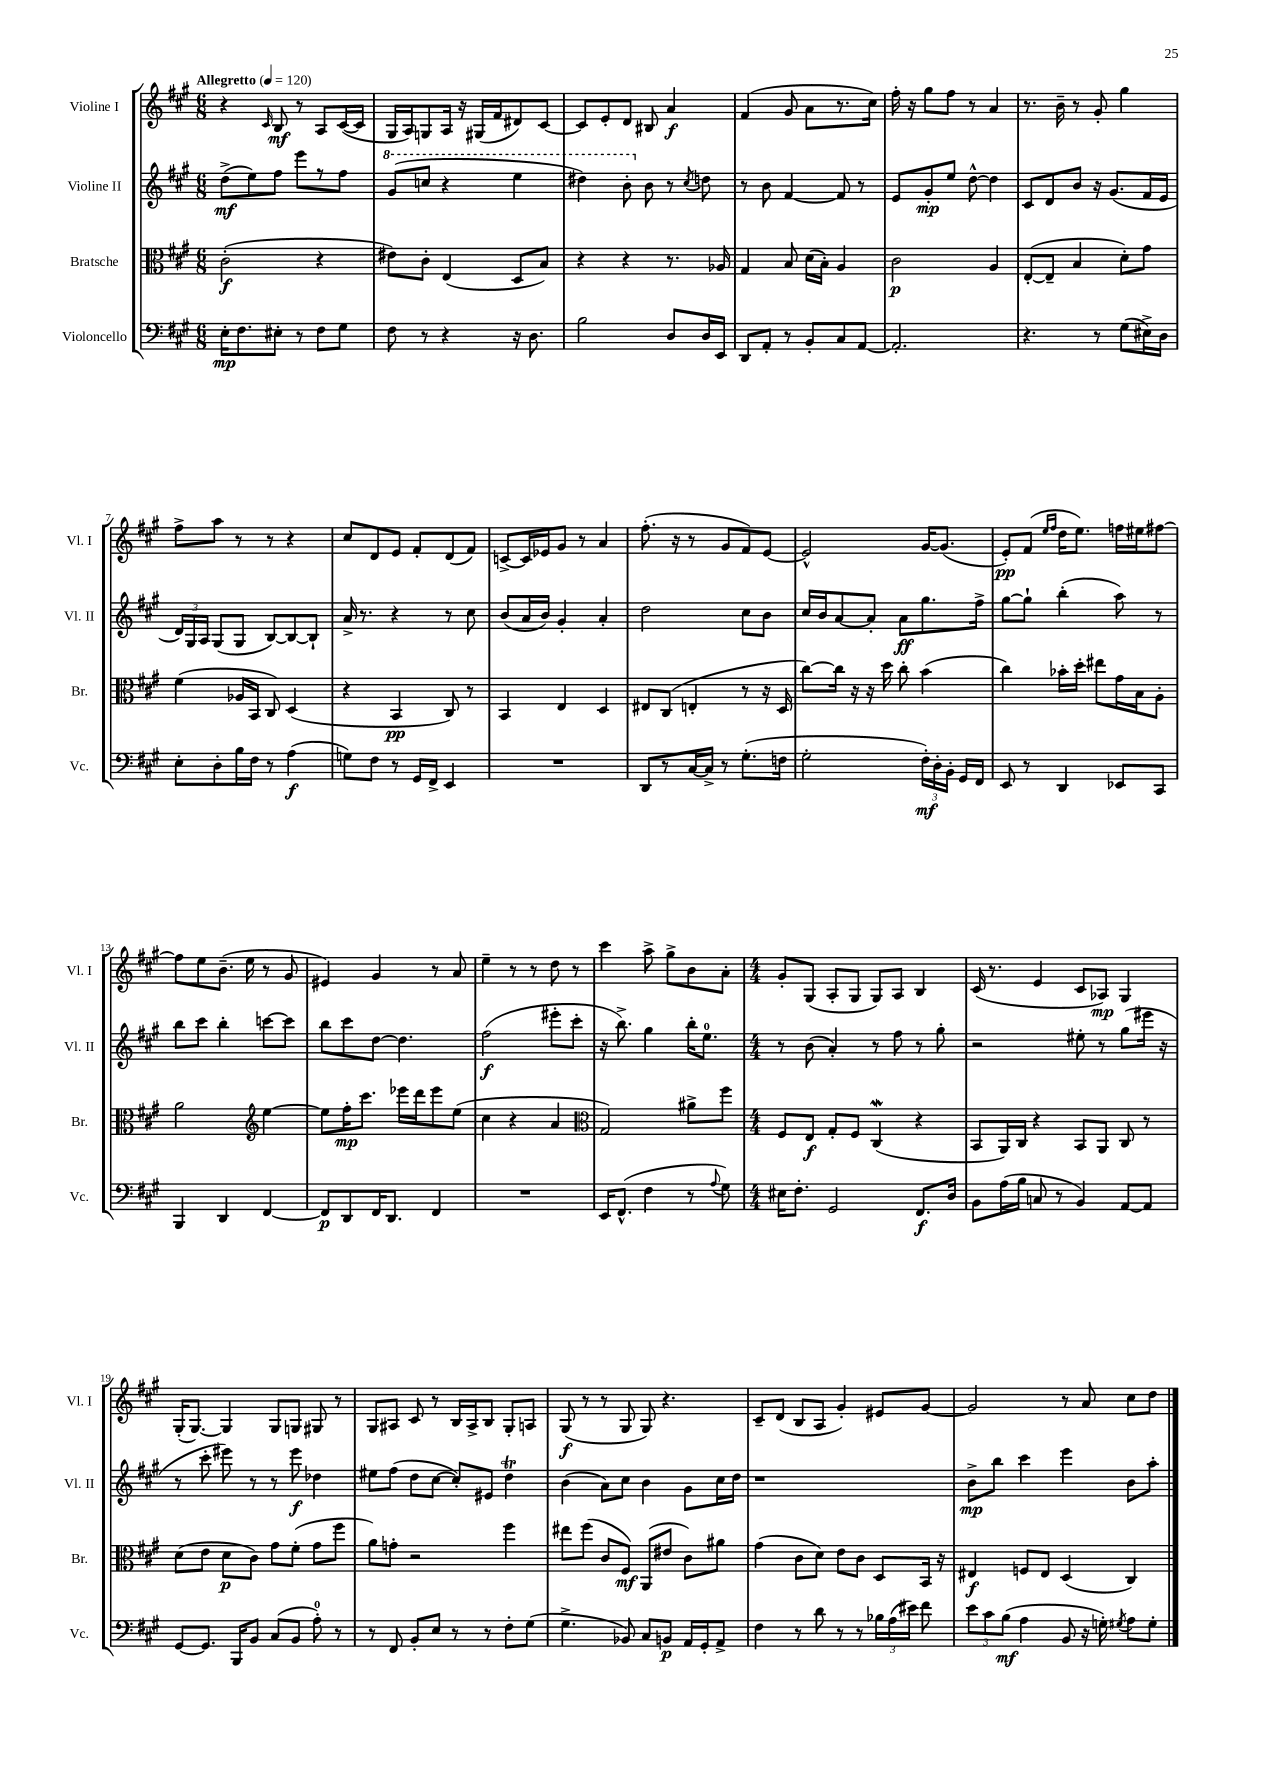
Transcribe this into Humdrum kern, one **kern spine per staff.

**kern	**dynam	**kern	**dynam	**kern	**dynam	**kern	**dynam
*part4	*part4	*part3	*part3	*part2	*part2	*part1	*part1
*staff4	*staff4	*staff3	*staff3	*staff2	*staff2	*staff1	*staff1
*I"Violoncello	*	*I"Bratsche	*	*I"Violine II	*	*I"Violine I	*
*I'Vc.	*	*I'Br.	*	*I'Vl. II	*	*I'Vl. I	*
*clefF4	*	*clefC3	*	*clefG2	*	*clefG2	*
*k[f#c#g#]	*	*k[f#c#g#]	*	*k[f#c#g#]	*	*k[f#c#g#]	*
*M6/8	*	*M6/8	*	*M6/8	*	*M6/8	*
*MM120	*	*MM120	*	*MM120	*	*MM120	*
=1	=1	=1	=1	=1	=1	=1	=1
!	!	!	!	!	!	!LO:TX:a:B:t=Allegretto	!
16E'\KL	mp	(2c#'\	f	(8dd^\L	mf	4r	.
8.F#\	.	.	.	.	.	.	.
.	.	.	.	8ee\)	.	.	.
.	.	.	.	.	.	16qqc#/	.
8E#X'\J	.	.	.	8ff#\J	.	8B/	mf
8r	.	.	.	8eee\L	.	8r	.
8F#\L	.	4r	.	8r	.	8A/L	.
8G#\J	.	.	.	8ff#\J	.	([16c#/L	.
.	.	.	.	.	.	16c#/JJ]	.
=2	=2	=2	=2	=2	=2	=2	=2
*	*	*	*	*8va	*	*	*
8F#\	.	8e#X\L)	.	(8gg#/L	.	16G#/LL	.
.	.	.	.	.	.	16A/J)	.
8r	.	8c#'\J	.	8cccn/J	.	8Gn/	.
4r	.	(4E/	.	4r	.	16A/Jk	.
.	.	.	.	.	.	16r	.
.	.	.	.	.	.	(16G#X/LL	.
.	.	.	.	.	.	16f#/J	.
16r	.	8D/L	.	4eee\	.	8d#X/)	.
8.D\	.	.	.	.	.	.	.
.	.	8B/J)	.	.	.	[8c#/J	.
=3	=3	=3	=3	=3	=3	=3	=3
2B\	.	4r	.	4ddd#X\)	.	8c#/L]	.
.	.	.	.	.	.	8e'/	.
.	.	4r	.	8bb'\	.	8d/J	.
*	*	*	*	*X8va	*	*	*
.	.	.	.	8b\	.	8B#X/	.
8D/L	.	8.r	.	8r	.	4a/	f
.	.	.	.	8qcc#/	.	.	.
16D/L	.	.	.	8ddn\	.	.	.
16EE/JJ	.	16A-X/	.	.	.	.	.
=4	=4	=4	=4	=4	=4	=4	=4
8DD/L	.	4G#/	.	8r	.	(4f#/	.
8AA'/J	.	.	.	8b\	.	.	.
8r	.	8B/	.	[4f#/	.	8g#/	.
8BB'/L	.	(16d\LL	.	.	.	8a\L	.
.	.	16B'\JJ)	.	.	.	.	.
8C#/	.	4A/	.	8f#/]	.	8.r	.
[8AA/J	.	.	.	8r	.	.	.
.	.	.	.	.	.	16cc#\Jk)	.
=5	=5	=5	=5	=5	=5	=5	=5
2.AA'/]	.	2c#\	p	8e/L	.	16ff#'\	.
.	.	.	.	.	.	16r	.
.	.	.	.	8g#'/	mp	8gg#\L	.
.	.	.	.	8ee/J	.	8ff#\J	.
.	.	.	.	[8dd^^\	.	8r	.
.	.	4A/	.	4dd\]	.	4a/	.
=6	=6	=6	=6	=6	=6	=6	=6
4.r	.	([8E'/L	.	8c#/L	.	8.r	.
.	.	8E~/J]	.	8d/	.	.	.
.	.	.	.	.	.	16b~\	.
.	.	4B/	.	8b/J	.	8r	.
8r	.	.	.	16r	.	8g#'/	.
.	.	.	.	(8.g#/L	.	.	.
(8G#\L	.	8d'\L)	.	.	.	4gg#\	.
16E#X^\L)	.	8g#\J	.	16f#/L	.	.	.
16D\JJ	.	.	.	16e/JJ	.	.	.
!!LO:LB:g=z
=7	=7	=7	=7	=7	=7	=7	=7
8E'\L	.	(4f#\	.	24d/LL)	.	8ff#^\L	.
.	.	.	.	24G#/	.	.	.
.	.	.	.	24A/JJ	.	.	.
8D'\	.	.	.	(8G#/L	.	8aa\J	.
16B\L	.	16A-X/LL	.	8G#/J	.	8r	.
16F#\JJ	.	16BB/JJ	.	.	.	.	.
8r	.	8C#/)	.	[8B/L)	.	8r	.
(4A\	f	(4D/	.	8B/_	.	4r	.
.	.	.	.	8B`/J]	.	.	.
=8	=8	=8	=8	=8	=8	=8	=8
8Gn\L)	.	4r	.	16a^/	.	8cc#/L	.
.	.	.	.	8.r	.	.	.
8F#\J	.	.	.	.	.	8d/	.
8r	.	4BB/	pp	4r	.	8e/J	.
16GG#/LL	.	.	.	.	.	8f#'/L	.
16FF#^/JJ	.	.	.	.	.	.	.
4EE/	.	8C#/)	.	8r	.	(8d/	.
.	.	8r	.	8cc#\	.	8f#/J)	.
=9	=9	=9	=9	=9	=9	=9	=9
2.r	.	4BB/	.	(8b/L	.	[8cn^/L	.
.	.	.	.	16a/L	.	16c/L]	.
.	.	.	.	16b/JJ)	.	16e-X/J	.
.	.	4E/	.	4g#'/	.	8g#/J	.
.	.	.	.	.	.	8r	.
.	.	4D/	.	4a'/	.	4a/	.
=10	=10	=10	=10	=10	=10	=10	=10
8DD/L	.	8E#X/L	.	2dd\	.	(8.ff#'\	.
8r	.	(8C#/J	.	.	.	.	.
.	.	.	.	.	.	16r	.
[16C#/L	.	4En'/	.	.	.	8r	.
16C#^/JJ]	.	.	.	.	.	.	.
8r	.	.	.	.	.	8g#/L	.
(8.G#'\L	.	8r	.	8cc#\L	.	8f#/)	.
.	.	16r	.	8b\J	.	[8e/J	.
16Fn\Jk	.	16D/	.	.	.	.	.
=11	=11	=11	=11	=11	=11	=11	=11
2G#'\	.	[8cc#\L)	.	16cc#/LL	.	2e^^/]	.
.	.	.	.	16b/J	.	.	.
.	.	16cc#\Jk]	.	[8a/	.	.	.
.	.	16r	.	.	.	.	.
.	.	16r	.	8a'/J]	.	.	.
.	.	16dd\	.	.	.	.	.
.	.	8cc#'\	.	8a\L	ff	.	.
24F#'\LL)	mf	(4b\	.	8.gg#\	.	[16g#/KL	.
24D'\	.	.	.	.	.	.	.
.	.	.	.	.	.	(8.g#/J]	.
24BB'\JJ	.	.	.	.	.	.	.
16GG#/LL	.	.	.	.	.	.	.
16FF#/JJ	.	.	.	16ff#^\Jk	.	.	.
=12	=12	=12	=12	=12	=12	=12	=12
8EE/	.	4cc#\)	.	[8gg#\L	.	8e'/L)	pp
8r	.	.	.	8gg#`\J]	.	(8f#/J	.
.	.	.	.	.	.	16qqee/LL	.
.	.	.	.	.	.	16qqff#/JJ	.
4DD/	.	16b-X'\LL	.	(4bb'\	.	16dd\KL	.
.	.	16dd'\JJ	.	.	.	8.ee\J)	.
.	.	8ee#X\L	.	.	.	.	.
8EE-X/L	.	16g#\L	.	8aa\)	.	16ffn\LL	.
.	.	16B\J	.	.	.	16ee#X\J	.
8CC#/J	.	8A'\J	.	8r	.	[8ff#X\J	.
!!LO:LB:g=z
=13	=13	=13	=13	=13	=13	=13	=13
4BBB/	.	2a\	.	8bb\L	.	8ff#\L]	.
.	.	.	.	8ccc#\J	.	8ee\	.
4DD/	.	.	.	4bb'\	.	(8.b~\J	.
.	.	.	.	.	.	16ee\	.
*	*	*clefG2	*	*	*	*	*
[4FF#/	.	[4ee\	.	[8cccn\L	.	8r	.
.	.	.	.	8ccc\J]	.	8g#/	.
=14	=14	=14	=14	=14	=14	=14	=14
8FF#/L]	p	8ee\L]	.	8bb\L	.	4e#X/)	.
8DD/	.	16ff#'\K	mp	8ccc#\	.	.	.
.	.	8.ccc#\J	.	.	.	.	.
16FF#/K	.	.	.	[8dd\J	.	4g#/	.
8.DD/J	.	.	.	.	.	.	.
.	.	16eee-X\LL	.	4.dd\]	.	.	.
.	.	16ddd\J	.	.	.	.	.
4FF#/	.	8eee-\	.	.	.	8r	.
.	.	(8ee\J	.	.	.	8a/	.
=15	=15	=15	=15	=15	=15	=15	=15
2.r	.	4cc#\	.	(2ff#\	f	4ee~\	.
.	.	4r	.	.	.	8r	.
.	.	.	.	.	.	8r	.
.	.	4a/	.	8eee#X'\L	.	8dd\	.
.	.	.	.	8ccc#'\J	.	8r	.
=16	=16	=16	=16	=16	=16	=16	=16
*	*	*clefC3	*	*	*	*	*
16EE/KL	.	2G#/)	.	16r	.	4ccc#\	.
(8.FF#^^/J	.	.	.	8.bb^\)	.	.	.
4F#\	.	.	.	4gg#\	.	8aa^\	.
.	.	.	.	.	.	8gg#^\L	.
8r	.	8a#X^\L	.	16bb'\KL	.	8b\	.
.	.	.	.	8.ee\J	.	.	.
8qqA/	.	.	.	.	.	.	.
8G#\)	.	8ff#\J	.	.	.	8a'\J	.
=17	=17	=17	=17	=17	=17	=17	=17
*M4/4	*	*M4/4	*	*M4/4	*	*M4/4	*
16E#X\KL	.	8F#/L	.	8r	.	8g#'/L	.
8.F#'\J	.	.	.	.	.	.	.
.	.	8E/J	f	(8b\	.	(8G#/J	.
2GG#/	.	8G#'/L	.	4a'/)	.	8A'/L	.
.	.	8F#/J	.	.	.	8G#/J	.
.	.	(4C#W/	.	8r	.	8G#/L)	.
.	.	.	.	8ff#\	.	8A/J	.
8.FF#/L	f	4r	.	8r	.	4B/	.
.	.	.	.	8gg#'\	.	.	.
16D/Jk	.	.	.	.	.	.	.
=18	=18	=18	=18	=18	=18	=18	=18
8BB\L	.	8BB/L	.	2r	.	(16c#/	.
.	.	.	.	.	.	8.r	.
(16A\L	.	16AA/L)	.	.	.	.	.
16B\JJ	.	16C#/JJ	.	.	.	.	.
8Cn/	.	4r	.	.	.	4e/	.
8r	.	.	.	.	.	.	.
4BB/)	.	8BB/L	.	8ee#X'\	.	8c#/L	.
.	.	8AA/J	.	8r	.	8A-X/J)	mp
[8AA/L	.	8C#/	.	(8gg#\L	.	4G#/	.
8AA/J]	.	8r	.	16eee#X\Jk	.	.	.
.	.	.	.	16r	.	.	.
!!LO:LB:g=z
=19	=19	=19	=19	=19	=19	=19	=19
[8GG#/L	.	(8d\L	.	8r	.	(16G#'/KL	.
.	.	.	.	.	.	[8.G#/J)	.
8.GG#/J]	.	8e\J	.	8ccc#'\	.	.	.
.	.	8d\L	p	8eee#X\)	.	4G#/]	.
16BBB/KL	.	.	.	.	.	.	.
8BB/J	.	8c#\J)	.	8r	.	.	.
(8C#/L	.	8g#\L	.	8r	.	8G#/L	.
8BB/J	.	(8f#'\J	.	8eee#\	f	8Gn/J	.
8A'\)	.	8g#\L	.	4dd-X\	.	8G#X/	.
8r	.	8ff#\J	.	.	.	8r	.
=20	=20	=20	=20	=20	=20	=20	=20
8r	.	8a\L)	.	8ee#X\L	.	8G#/L	.
8FF#/	.	8gn'\J	.	(8ff#\J	.	8A#X/J	.
8BB'/L	.	2r	.	8dd\L	.	8c#/	.
8E/J	.	.	.	[8cc#\J	.	8r	.
8r	.	.	.	8cc#'/L])	.	16B/LL	.
.	.	.	.	.	.	16A#^/J	.
8r	.	.	.	8e#X/J	.	8B/J	.
8F#'\L	.	4ff#\	.	4ddT\	.	8G#'/L	.
(8G#\J	.	.	.	.	.	8An/J	.
=21	=21	=21	=21	=21	=21	=21	=21
4.G#^\	.	8ee#X\L	.	(4b\	.	(8G#/	f
.	.	(8ff#\J	.	.	.	8r	.
.	.	8c#/L	.	8a\L)	.	8r	.
8BB-X/)	.	8F#/J)	mf	8cc#\J	.	8G#/	.
8C#/L	.	(8AA/L	.	4b\	.	8G#/)	.
8BBn/J	p	8e#X/J	.	.	.	4.r	.
16AA/LL	.	8c#\L)	.	8g#\L	.	.	.
16GG#'/J	.	.	.	.	.	.	.
8AA^/J	.	8a#X\J	.	16cc#\L	.	.	.
.	.	.	.	16dd\JJ	.	.	.
=22	=22	=22	=22	=22	=22	=22	=22
4F#\	.	(4g#\	.	1r	.	8c#~/L	.
.	.	.	.	.	.	(8d/J	.
8r	.	8c#\L	.	.	.	8B/L	.
8d\	.	8d\J)	.	.	.	8A/J	.
8r	.	8e\L	.	.	.	4g#'/)	.
8r	.	8c#\J	.	.	.	.	.
24B-X\LL	.	8D/L	.	.	.	8e#X/L	.
(24A\	.	.	.	.	.	.	.
24e#X\JJ)	.	.	.	.	.	.	.
8f#\	.	16BB/Jk	.	.	.	[8g#/J	.
.	.	16r	.	.	.	.	.
=23	=23	=23	=23	=23	=23	=23	=23
12e\L	.	4E#X/	f	8b^\L	mp	2g#/]	.
12c#\	.	.	.	.	.	.	.
.	.	.	.	8bb\J	.	.	.
(12B\J	mf	.	.	.	.	.	.
4A\	.	8Fn/L	.	4ccc#\	.	.	.
.	.	8E#/J	.	.	.	.	.
8BB/	.	(4D/	.	4eee\	.	8r	.
16r	.	.	.	.	.	8a/	.
16Gn'\)	.	.	.	.	.	.	.
8qG#X/	.	.	.	.	.	.	.
8A\L	.	4C#/)	.	8b\L	.	8cc#\L	.
8G#'\J	.	.	.	8aa'\J	.	8dd\J	.
==	==	==	==	==	==	==	==
*-	*-	*-	*-	*-	*-	*-	*-
